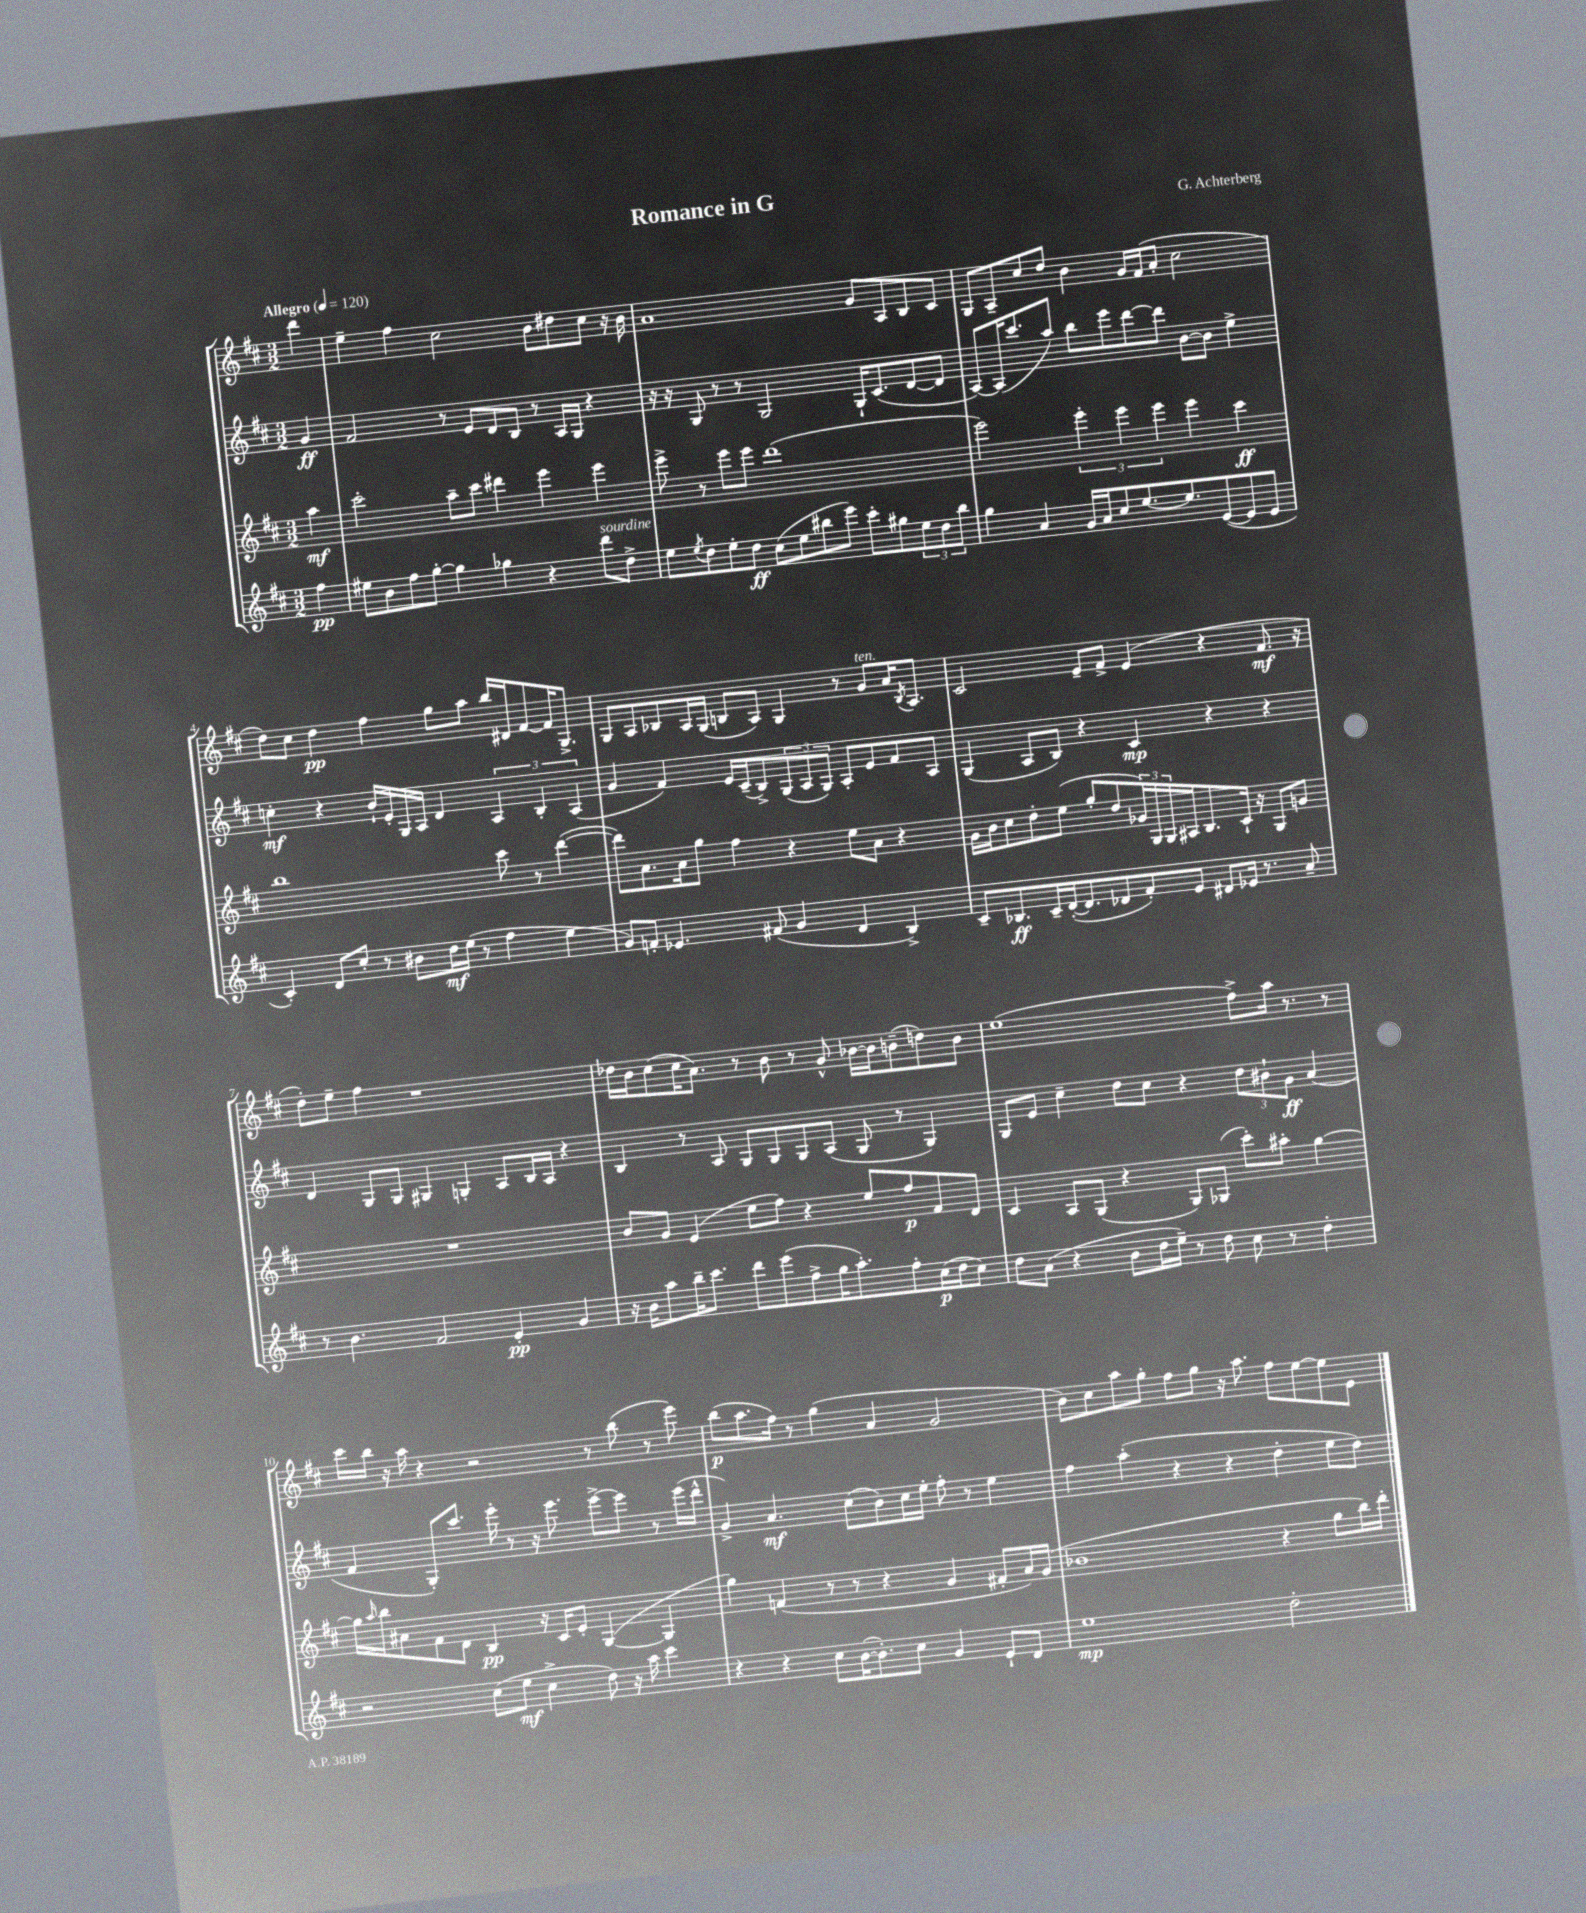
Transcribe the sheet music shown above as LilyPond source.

\header { title = "Romance in G" composer = "G. Achterberg" }
<<
\new StaffGroup <<
\new Staff = "s0" {
    \clef treble \key d \major \numericTimeSignature \time 3/2 \partial 4 \tempo "Allegro" 4 = 120
    d'''4 |
    e''4-- fis''4 cis''2 b'8 dis''8 cis''8 r16 b'16 |
    a'1 g'8 a8 b8 cis'8 |
    g8 a8-- cis''8 d''8 b'4 g'16 fis'16( a'8-. cis''2 |
    d''8) cis''8 d''4\pp fis''4 g''8 a''8 b''16 dis'16 fis'8~ fis'16 g8.-> |
    g8 a8 bes8 a16 g16( b8 a8) g4 r8 g'8^\markup { \italic "ten." } a'16 \acciaccatura { b8 } a8. |
    cis'2 e'8-- fis'8-> e'4( r4 fis'8.\mf r16 |
    d''8-.) e''8-- fis''4 r1 |
    des''16 b'16 cis''8( cis''16 a'8.) r8 b'8 r8 g'8-^ bes'16~ bes'16 b'8--( d''8) b'8 |
    e''1( fis''8->) a''16 r8. r8 |
    cis'''16 b''16 r16 a''16 r4 r2 r8 b''8( r8 e'''8) |
    b''8\p( a''8. fis''16) r8 g''4( a'4 g'2 |
    b'8) cis''8 a''8 g''8-. fis''8 g''8 r16 a''8. fis''8 e''8~ e''8 e'8 \bar "|." |
}
\new Staff = "s1" {
    \clef treble \key d \major \numericTimeSignature \time 3/2 \partial 4
    g'4\ff |
    fis'2 r8 e'8 d'8 b8 r8 a16 g16 r4 |
    r16 r16 g8 r8 r8 g2 g16-! cis'8.( d'8~ d'8 |
    a8~) a16( cis'''8. a''8) b''8 e'''8 d'''8~ d'''8 b'8~ b'8 e''4-> |
    c''4-.\mf r4 b'16-! e'16-. g16 a16 d'4 \tuplet 3/2 { a4 b4-. a4( } |
    g'4 fis'4) e'16 cis'16--( b8->) \tuplet 3/2 { g8( a8 g8) } a8-. e'8 fis'8 a8 |
    g4( a8 b8) r4 cis'4\mp r4 r4 |
    d'4 g8 g8 gis4 g4-. a8 b16 a16 r4 |
    b4 r8 a8 g8 g8 g8 a8( g8 r8 g4) |
    g8 e'8 cis''4-- d''8 cis''8 r4 \tuplet 3/2 { d''8 bis'8-! g'8\ff } a'4( |
    fis'4 g8-.) cis'''8. e'''16-. r8 r16 e'''8. e'''8~-> e'''8 r8 e'''16( d'''16-^ |
    g'4->) a'4.\mf cis''8( b'8) cis''16 e''16-. fis''8-. r8 e''4 |
    fis''4 a''4-.( r4 r4 d''4-. e''8 d''8) \bar "|." |
}
\new Staff = "s2" {
    \clef treble \key d \major \numericTimeSignature \time 3/2 \partial 4
    a''4\mf |
    cis'''2-. a''8-- cis'''8 dis'''4 e'''4 e'''4 |
    e'''8-> r8 e'''8 e'''8 d'''1( |
    e'''2) \tuplet 3/2 { e'''4-. e'''4 e'''4 } e'''4 cis'''4\ff |
    b''1 cis'''8 r8 d'''4~( |
    d'''8) a'8. a'16 g''8 fis''4 r4 e''8 a'8 r4 |
    g'16 b'16 cis''8 d''8-. e''8( g''8-. d''8 \tuplet 3/2 { ges'16) g16 g16 } ais16 b8. cis'16-! r16 g8 g'8 |
    R1. |
    b'8 g'8 e'4( e''8 fis''8) r4 e''8 fis''8\p fis'8 d'8 |
    cis'4 a8 g8( r4 g8) ges8( cis'''8-.) ais''8-. g''4~ |
    g''16 \grace { a''16 } b''16 ais'8 fis'8 d'8 b4\pp r16 cis'16 e'8-. g4~( g4 |
    g''4) f'4( r8 r8 r4 g'4 fis'8-. a'16) g'16( |
    bes'1 r4 g''8 b''16) d'''16-. \bar "|." |
}
\new Staff = "s3" {
    \clef treble \key d \major \numericTimeSignature \time 3/2 \partial 4
    fis''4\pp |
    eis''8 b'8 fis''8 g''8~-. g''4 ges''4 r4 d'''8^\markup { \italic "sourdine" } d''8-> |
    e''8 \acciaccatura { e''8 } d''8 e''8-. d''8\ff cis''8( e''8 bis''8 e'''8) cis'''8-. gis''8 \tuplet 3/2 { e''8 d''8 bis''8 } |
    g''4 a'4 g'16 a'16 cis''8 e''8.~ e''8. e'8~( e'8 e'8 |
    cis'4-.) d'8 cis''8-. r8 bis'8 d''16\mf e''16( r8 fis''4 e''4 |
    g'8) f'8-. ees'4. fis'8( g'4 d'4 b4->) |
    cis'8-- bes8.\ff cis'16-- d'16~-.( d'8. des'8 fis'8-.) e'8 dis'8 ees'16 r8. a'8-- |
    r8 b'4. fis'2 e'4-.\pp g'4 |
    r16 b'16 a''8 b''16-- cis'''8. d'''8 e'''8( fis''8-> g''16 a''8.-.) fis''8-. cis''16\p( d''16 cis''8) |
    d''8 a'8( r4 b'8 d''16 e''16--) r8 d''8 cis''8 r8 d''4-. |
    r2 cis''8( e''8\mf cis''4-> d''8) r16 a''16 cis'''4 |
    r4 r4 cis''8 b'16~( b'8.-.) cis''8 g'4 e'8-! d'8 |
    e''1\mp d''2-. \bar "|." |
}
>>
>>
